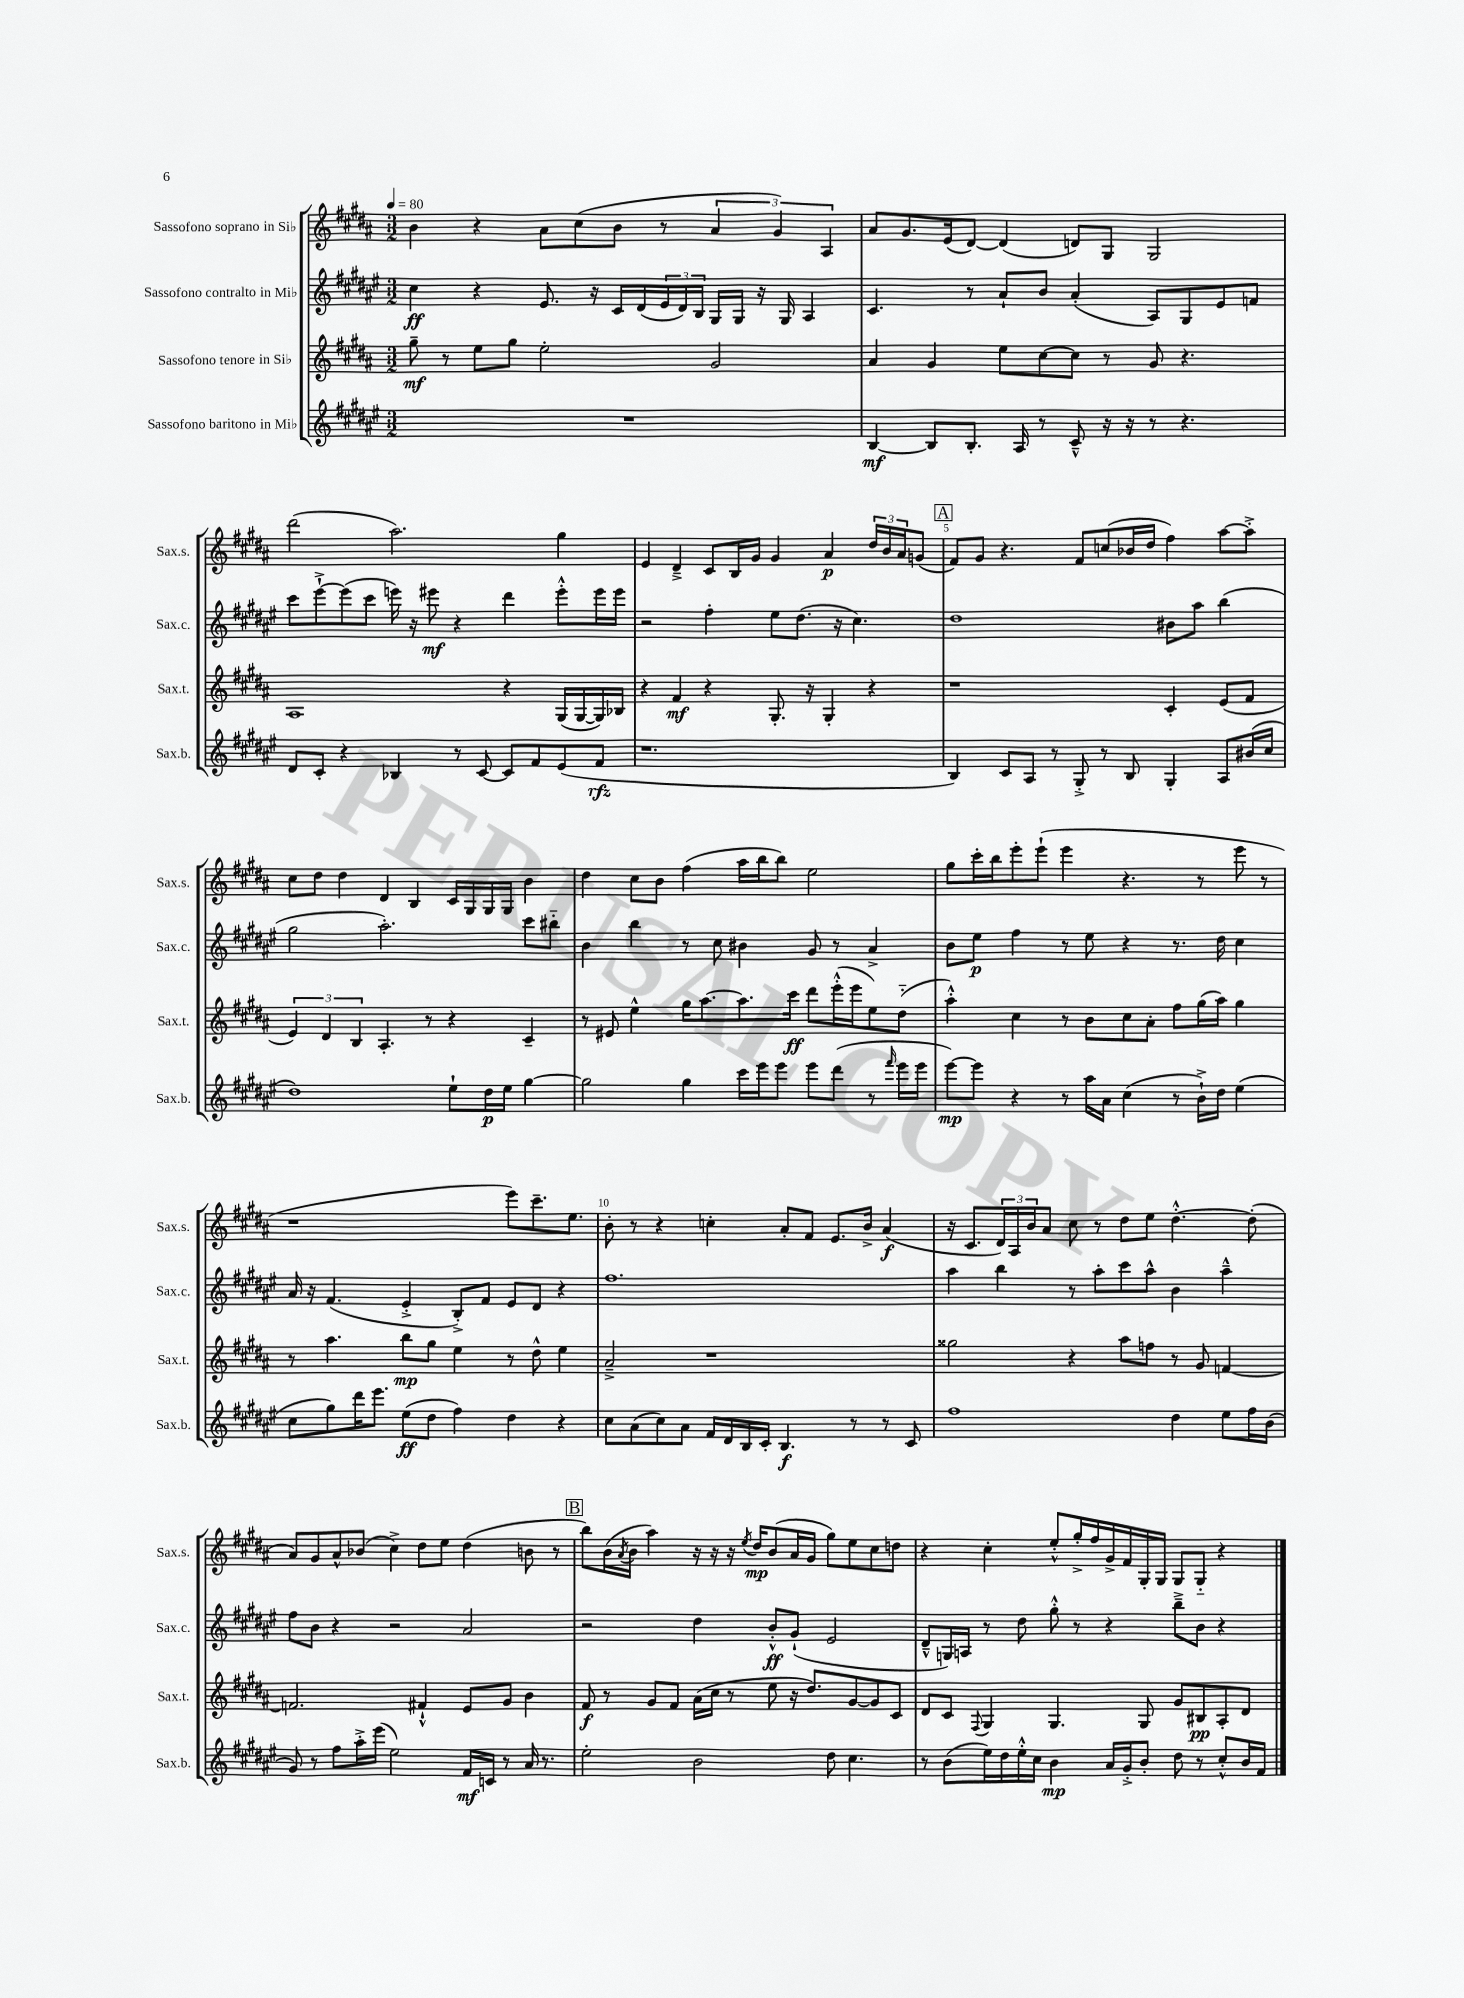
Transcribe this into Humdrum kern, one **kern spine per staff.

**kern	**dynam	**kern	**dynam	**kern	**dynam	**kern	**dynam
*part4	*part4	*part3	*part3	*part2	*part2	*part1	*part1
*staff4	*staff4	*staff3	*staff3	*staff2	*staff2	*staff1	*staff1
*I"Sassofono baritono in Mi♭	*	*I"Sassofono tenore in Si♭	*	*I"Sassofono contralto in Mi♭	*	*I"Sassofono soprano in Si♭	*
*I'Sax.b.	*	*I'Sax.t.	*	*I'Sax.c.	*	*I'Sax.s.	*
*clefG2	*	*clefG2	*	*clefG2	*	*clefG2	*
*k[f#c#g#d#a#e#]	*	*k[f#c#g#d#a#]	*	*k[f#c#g#d#a#e#]	*	*k[f#c#g#d#a#]	*
*M3/2	*	*M3/2	*	*M3/2	*	*M3/2	*
*MM80	*	*MM80	*	*MM80	*	*MM80	*
=1	=1	=1	=1	=1	=1	=1	=1
1.r	.	8gg#~\	mf	4cc#\	ff	4b\	.
.	.	8r	.	.	.	.	.
.	.	8ee\L	.	4r	.	4r	.
.	.	8gg#\J	.	.	.	.	.
.	.	2ee'\	.	8.e#/	.	8a#\L	.
.	.	.	.	.	.	(8cc#\	.
.	.	.	.	16r	.	.	.
.	.	.	.	16c#/LL	.	8b\J	.
.	.	.	.	(16d#/	.	.	.
.	.	.	.	24e#/	.	8r	.
.	.	.	.	24d#/)	.	.	.
.	.	.	.	24B/JJ	.	.	.
.	.	2g#/	.	16G#/LL	.	6a#/	.
.	.	.	.	16G#/JJ	.	.	.
.	.	.	.	16r	.	.	.
.	.	.	.	.	.	6g#/)	.
.	.	.	.	16G#/	.	.	.
.	.	.	.	4A#/	.	.	.
.	.	.	.	.	.	6A#/	.
=2	=2	=2	=2	=2	=2	=2	=2
[4B/	mf	4a#/	.	4.c#/	.	8a#/L	.
.	.	.	.	.	.	8.g#/	.
8B/L]	.	4g#/	.	.	.	.	.
.	.	.	.	.	.	(16e/k	.
8.B'/J	.	.	.	8r	.	[8d#/J)	.
.	.	8ee\L	.	8a#`/L	.	(4d#/]	.
16A#/	.	.	.	.	.	.	.
8r	.	[8cc#\	.	8b/J	.	.	.
8c#~^^/	.	8cc#\J]	.	(4a#'/	.	8dn/L)	.
16r	.	8r	.	.	.	8G#/J	.
16r	.	.	.	.	.	.	.
8r	.	8g#/	.	8A#/L)	.	2G#/	.
4.r	.	4.r	.	8G#/	.	.	.
.	.	.	.	8e#/	.	.	.
.	.	.	.	8fn/J	.	.	.
!!LO:LB:g=z
=3	=3	=3	=3	=3	=3	=3	=3
8d#/L	.	1A#	.	8ccc#\L	.	(2ddd#\	.
8c#'/J	.	.	.	[8eee#`^\	.	.	.
4r	.	.	.	(8eee#\]	.	.	.
.	.	.	.	8ccc#\J	.	.	.
4B-X/	.	.	.	16eeen\)	.	2.aa#\)	.
.	.	.	.	16r	.	.	.
.	.	.	.	8eee#X\	mf	.	.
8r	.	.	.	4r	.	.	.
[8c#/	.	.	.	.	.	.	.
8c#/L]	.	4r	.	4ddd#\	.	.	.
8f#/	.	.	.	.	.	.	.
(8e#/	.	(16G#/LL	.	8eee#'^^\L	.	4gg#\	.
.	.	[16G#/	.	.	.	.	.
8f#/J	rfz	16G#/])	.	16eee#\L	.	.	.
.	.	16B-X/JJ	.	16eee#\JJ	.	.	.
=4	=4	=4	=4	=4	=4	=4	=4
1.r	.	4r	.	2r	.	4e/	.
.	.	4f#/	mf	.	.	4d#~^/	.
.	.	4r	.	4ff#'\	.	8c#/L	.
.	.	.	.	.	.	16B/L	.
.	.	.	.	.	.	16g#/JJ	.
.	.	8.G#'/	.	8ee#\L	.	4g#/	.
.	.	.	.	(8.dd#\J	.	.	.
.	.	16r	.	.	.	.	.
.	.	4G#'/	.	.	.	4a#/	p
.	.	.	.	16r	.	.	.
.	.	.	.	4.cc#\)	.	.	.
.	.	4r	.	.	.	24dd#/LL	.
.	.	.	.	.	.	24b/	.
.	.	.	.	.	.	24a#/J	.
.	.	.	.	.	.	(8gn/J	.
!!LO:REH:place=s1:t=A
=5	=5	=5	=5	=5	=5	=5	=5
4B/)	.	1r	.	1dd#	.	8f#/L)	.
.	.	.	.	.	.	8g#/J	.
8c#/L	.	.	.	.	.	4.r	.
8A#/J	.	.	.	.	.	.	.
8r	.	.	.	.	.	.	.
8G#'^/	.	.	.	.	.	8f#/L	.
8r	.	.	.	.	.	(8ccn/	.
8B/	.	.	.	.	.	16b-X/L	.
.	.	.	.	.	.	16dd#/JJ	.
4G#'/	.	4c#'/	.	8b#X\L	.	4ff#\)	.
.	.	.	.	8aa#\J	.	.	.
8A#/L	.	(8e/L	.	(4bb\	.	[8aa#\L	.
(16b#X/L	.	8f#/J	.	.	.	8aa#'^\J]	.
16cc#/JJ	.	.	.	.	.	.	.
!!LO:LB:g=z
=6	=6	=6	=6	=6	=6	=6	=6
1dd#)	.	6e/)	.	2gg#\	.	8cc#\L	.
.	.	.	.	.	.	8dd#\J	.
.	.	6d#/	.	.	.	.	.
.	.	.	.	.	.	4dd#\	.
.	.	6B/	.	.	.	.	.
.	.	4.A#'/	.	2.aa#'\)	.	4d#/	.
.	.	.	.	.	.	4B/	.
.	.	8r	.	.	.	.	.
8ee#`\L	.	4r	.	.	.	16c#/LL	.
.	.	.	.	.	.	16G#/	.
16dd#\L	p	.	.	.	.	16G#/	.
16ee#\JJ	.	.	.	.	.	16G#/JJ	.
[4gg#\	.	4c#~/	.	8ccc#\L	.	4b\	.
.	.	.	.	8bb#X\J	.	.	.
=7	=7	=7	=7	=7	=7	=7	=7
2gg#\]	.	8r	.	4b\	.	4dd#\	.
.	.	8e#X/	.	.	.	.	.
.	.	4ee^^\	.	4bb\	.	8cc#\L	.
.	.	.	.	.	.	8b\J	.
4gg#\	.	16gg#\KL	.	8r	.	(4ff#\	.
.	.	[8.aa#\	.	.	.	.	.
.	.	.	.	8cc#\	.	.	.
16ccc#\LL	.	8.aa#\]	.	4b#X\	.	16aa#\LL	.
16eee#\J	.	.	.	.	.	16bb\J	.
8eee#\J	.	.	.	.	.	8bb\J)	.
.	.	16ccc#\Jk	ff	.	.	.	.
8eee#\L	.	8ddd#\L	.	8g#/	.	2ee\	.
(8ddd#\J	.	(16eee'^^\L	.	8r	.	.	.
.	.	16eee\J	.	.	.	.	.
8r	.	8ee\)	.	4a#^/	.	.	.
16qqfff#/	.	.	.	.	.	.	.
16eee#\LL	.	(8dd#\J	.	.	.	.	.
16eee#\JJ	.	.	.	.	.	.	.
=8	=8	=8	=8	=8	=8	=8	=8
[8eee#\L)	mp	4aa#'^^\)	.	8b\L	.	8gg#\L	.
8eee#\J]	.	.	.	8ee#\J	p	16ccc#'\L	.
.	.	.	.	.	.	16bb\J	.
4r	.	4cc#\	.	4ff#\	.	8eee'\	.
.	.	.	.	.	.	(8eee`\J	.
8r	.	8r	.	8r	.	4eee\	.
16aa#\LL	.	8b\L	.	8ee#\	.	.	.
16a#\JJ	.	.	.	.	.	.	.
(4cc#\	.	8cc#\	.	4r	.	4.r	.
.	.	8a#'\J	.	.	.	.	.
8r	.	8ff#\L	.	8.r	.	.	.
16b`^\LL)	.	(16gg#\L	.	.	.	8r	.
16dd#\JJ	.	16aa#\JJ)	.	16dd#\	.	.	.
(4ee#\	.	4gg#\	.	4cc#\	.	8eee\	.
.	.	.	.	.	.	8r	.
!!LO:LB:g=z
=9	=9	=9	=9	=9	=9	=9	=9
8cc#\L	.	8r	.	16a#/	.	1r	.
.	.	.	.	16r	.	.	.
8gg#\)	.	4.aa#\	.	(4.f#/	.	.	.
16ddd#\K	.	.	.	.	.	.	.
8.eee#\J	.	.	.	.	.	.	.
(8ee#\L	ff	8bb\L	mp	4e#'^/	.	.	.
8dd#\J	.	8gg#\J	.	.	.	.	.
4ff#\)	.	4ee\	.	8B'^/L)	.	.	.
.	.	.	.	8f#/J	.	.	.
4dd#\	.	8r	.	8e#/L	.	8eee\L)	.
.	.	8dd#^^\	.	8d#/J	.	8.ccc#~\	.
4r	.	4ee\	.	4r	.	.	.
.	.	.	.	.	.	8.ee\J	.
=10	=10	=10	=10	=10	=10	=10	=10
8cc#\L	.	2a#~^/	.	1.ff#	.	8b'\	.
(8a#\	.	.	.	.	.	8r	.
8cc#\)	.	.	.	.	.	4r	.
8a#\J	.	.	.	.	.	.	.
16f#/LL	.	1r	.	.	.	4ccn'\	.
16d#/	.	.	.	.	.	.	.
16B/	.	.	.	.	.	.	.
16c#'/JJ	.	.	.	.	.	.	.
4.B/	f	.	.	.	.	8a#'/L	.
.	.	.	.	.	.	8f#/J	.
.	.	.	.	.	.	8.e/L	.
8r	.	.	.	.	.	.	.
.	.	.	.	.	.	16b^/Jk	.
8r	.	.	.	.	.	(4a#/	f
8c#/	.	.	.	.	.	.	.
=11	=11	=11	=11	=11	=11	=11	=11
1ff#	.	2gg##X\	.	4aa#\	.	16r	.
.	.	.	.	.	.	8.c#/L	.
.	.	.	.	4bb\	.	24d#/L)	.
.	.	.	.	.	.	24A#/	.
.	.	.	.	.	.	24b/J	.
.	.	.	.	.	.	8a#/J	.
.	.	4r	.	8r	.	8cc#\	.
.	.	.	.	8aa#'\L	.	8r	.
.	.	8aa#\L	.	8ccc#\	.	8dd#\L	.
.	.	8ffn\J	.	8aa#^^\J	.	8ee\J	.
4dd#\	.	8r	.	4b\	.	[4.dd#'^^\	.
.	.	8g#/	.	.	.	.	.
8ee#\L	.	[4fn/	.	4aa#~^^\	.	.	.
16ff#\L	.	.	.	.	.	(8dd#'\]	.
(16b\JJ	.	.	.	.	.	.	.
!!LO:LB:g=z
=12	=12	=12	=12	=12	=12	=12	=12
8g#/)	.	2.fn/]	.	8ff#\L	.	8a#/L)	.
8r	.	.	.	8b\J	.	8g#/	.
8ff#\L	.	.	.	4r	.	8a#^^/	.
16aa#'^\L	.	.	.	.	.	(8b-X/J	.
(16eee#\JJ	.	.	.	.	.	.	.
2ee#\)	.	.	.	2r	.	4cc#^\)	.
.	.	4f#X`^^/	.	.	.	8dd#\L	.
.	.	.	.	.	.	8ee\J	.
16f#/LL	mf	8e/L	.	2a#/	.	(4dd#\	.
16cn/JJ	.	.	.	.	.	.	.
8r	.	8g#/J	.	.	.	.	.
16a#/	.	4b\	.	.	.	8bn\	.
8.r	.	.	.	.	.	.	.
.	.	.	.	.	.	8r	.
!!LO:REH:place=s1:t=B
=13	=13	=13	=13	=13	=13	=13	=13
2ee#'\	.	8f#/	f	2r	.	8bb\L)	.
.	.	8r	.	.	.	(16b\L	.
.	.	.	.	.	.	8qa#/	.
.	.	.	.	.	.	16b\JJ	.
.	.	8g#/L	.	.	.	4aa#\)	.
.	.	8f#/J	.	.	.	.	.
2b\	.	(16a#\LL	.	4dd#\	.	16r	.
.	.	16cc#\JJ	.	.	.	16r	.
.	.	8r	.	.	.	16r	.
.	.	.	.	.	.	8qee/	.
.	.	.	.	.	.	16dd#/KL	mp
.	.	8ee\	.	8b'^^/L	ff	(8b/	.
.	.	16r	.	(8g#`/J	.	16a#/L	.
.	.	8.dd#/L)	.	.	.	16g#/JJ	.
8dd#\	.	.	.	2e#/	.	8gg#\L)	.
4.cc#\	.	[8g#/	.	.	.	8ee\	.
.	.	8g#/]	.	.	.	8cc#\	.
.	.	8c#/J	.	.	.	8ddn\J	.
=14	=14	=14	=14	=14	=14	=14	=14
8r	.	8d#/L	.	8d#~^^/L	.	4r	.
(8b\L	.	8c#/J	.	16Gn/L)	.	.	.
.	.	.	.	16An/JJ	.	.	.
.	.	8qqF#/	.	.	.	.	.
16ee#\L)	.	4G#/	.	8r	.	4cc#'\	.
16dd#\	.	.	.	.	.	.	.
16ee#'^^\	.	.	.	8dd#\	.	.	.
16cc#\JJ	.	.	.	.	.	.	.
4b\	mp	4.G#/	.	8gg#'^^\	.	8ee'^^/L	.
.	.	.	.	8r	.	16gg#'^/L	.
.	.	.	.	.	.	16ff#/	.
16a#/LL	.	.	.	4r	.	16g#^/	.
16g#'^/J	.	.	.	.	.	16f#/	.
8b'/J	.	8G#/	.	.	.	16G#'/	.
.	.	.	.	.	.	16G#/JJ	.
8dd#\	.	8g#/L	.	8bb~^\L	.	8G#/L	.
8r	.	8B#X/	pp	8b\J	.	8G#/J	.
8cc#'^^/L	.	8A#'/	.	4r	.	4r	.
16b/L	.	8d#/J	.	.	.	.	.
16f#/JJ	.	.	.	.	.	.	.
==	==	==	==	==	==	==	==
*-	*-	*-	*-	*-	*-	*-	*-
